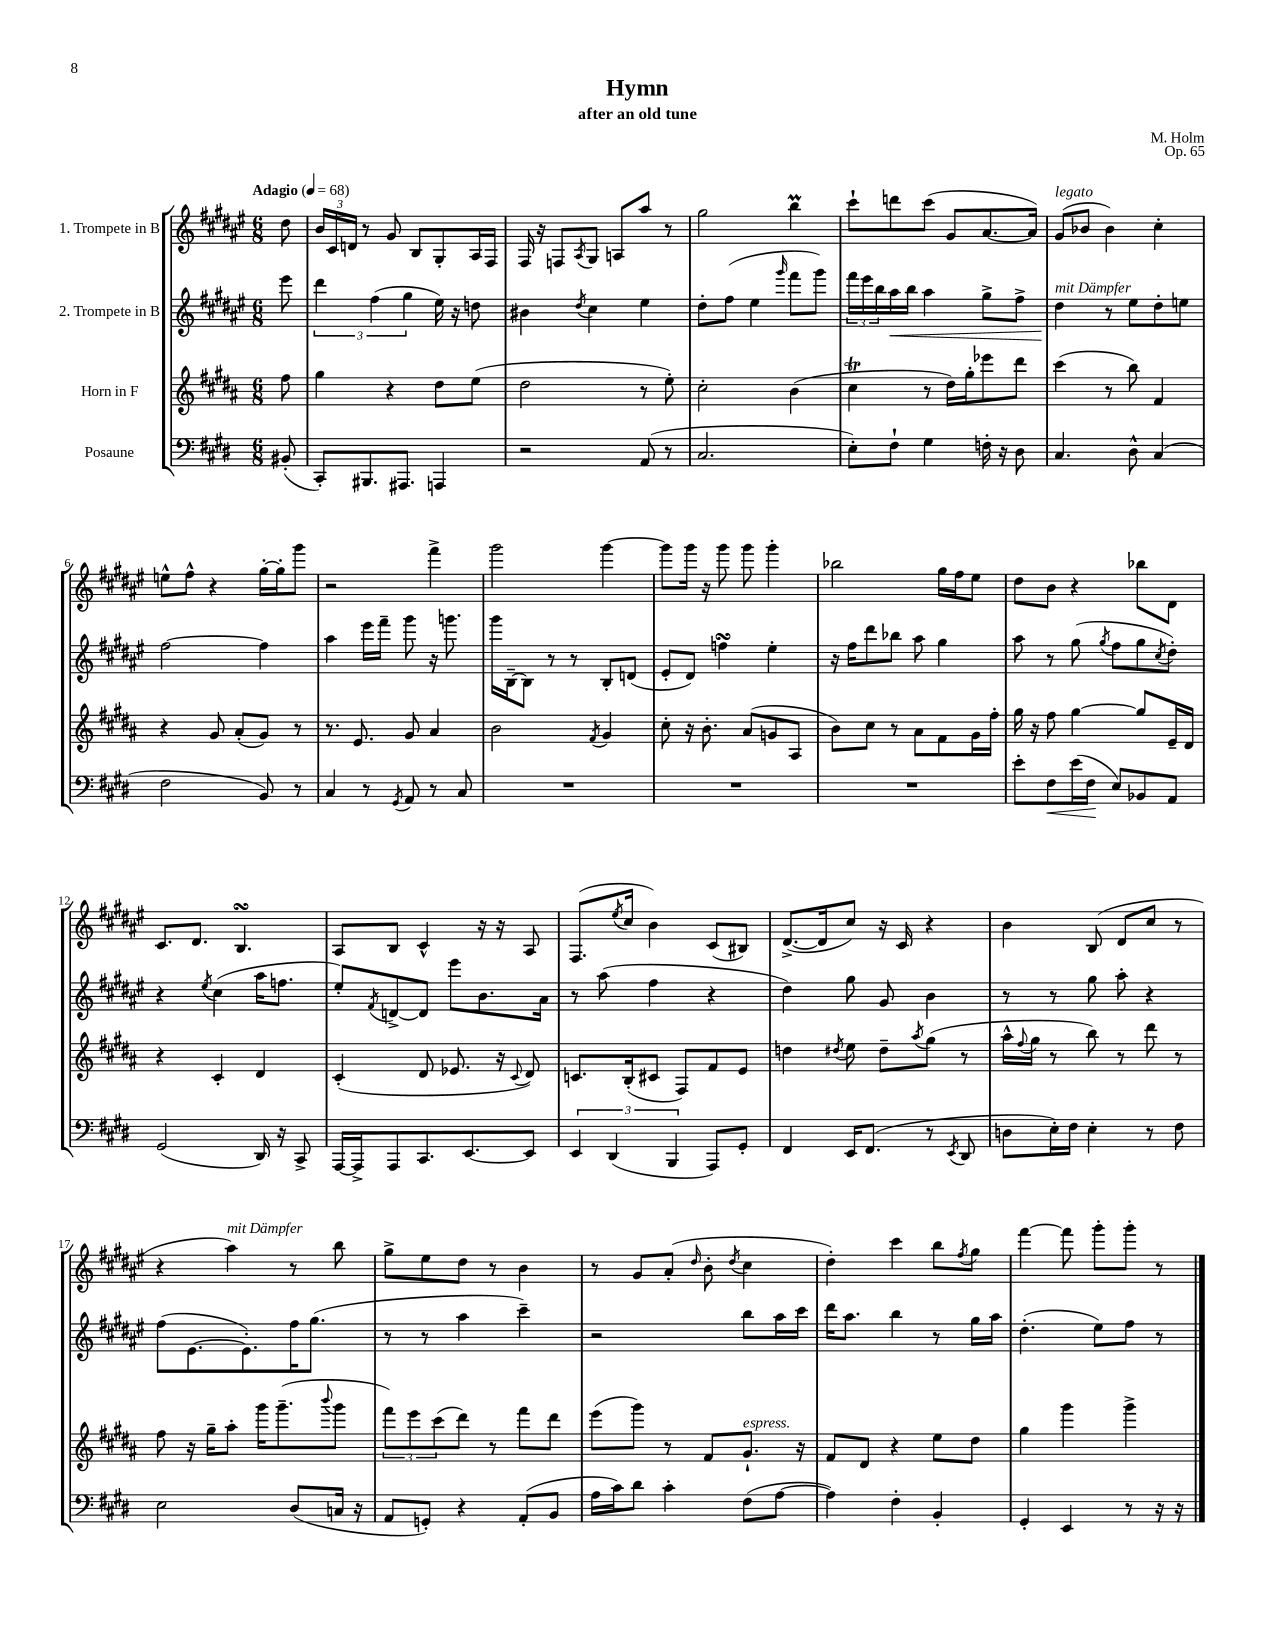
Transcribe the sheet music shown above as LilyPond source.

\header { title = "Hymn" composer = "M. Holm" subtitle = "after an old tune" opus = "Op. 65" }
<<
\new StaffGroup <<
\new Staff = "s0" \with { instrumentName = "1. Trompete in B" } {
    \clef treble \key fis \major \numericTimeSignature \time 6/8 \partial 8 \tempo "Adagio" 4 = 68
    dis''8 |
    \tuplet 3/2 { b'16 cis'16 d'16 } r8 gis'8 b8 gis8-. ais16 fis16 |
    fis16 r16 f8 \acciaccatura { ais8 } gis8 a8 ais''8 r8 |
    gis''2 b''4\prall |
    cis'''8-! d'''8 cis'''8( gis'8 ais'8.~ ais'16) |
    gis'8^\markup { \italic "legato" }( bes'8 bes'4) cis''4-. |
    e''8-^ fis''8-^ r4 gis''16~-. gis''16-. gis'''8 |
    r2 fis'''4-> |
    gis'''2 gis'''4~ |
    gis'''8 gis'''16 r16 gis'''8 gis'''8 gis'''4-. |
    bes''2 gis''16 fis''16 eis''8 |
    dis''8 b'8 r4 bes''8 dis'8 |
    cis'8. dis'8. b4.\turn |
    ais8 b8 cis'4-^ r16 r16 ais8 |
    fis8.( \acciaccatura { eis''8 } cis''16 b'4) cis'8( bis8) |
    dis'8.~->( dis'16 cis''8) r16 cis'16 r4 |
    b'4 b8( dis'8 cis''8 r8 |
    r4 ais''4^\markup { \italic "mit Dämpfer" }) r8 b''8 |
    gis''8-> eis''8 dis''8 r8 b'4 |
    r8 gis'8 ais'8-.( \grace { dis''16 } b'8-. \acciaccatura { dis''8 } cis''4 |
    dis''4-.) cis'''4 b''8 \acciaccatura { fis''8 } gis''8 |
    fis'''4~ fis'''8 gis'''8-. gis'''8-. r8 \bar "|." |
}
\new Staff = "s1" \with { instrumentName = "2. Trompete in B" } {
    \clef treble \key fis \major \numericTimeSignature \time 6/8 \partial 8
    eis'''8 |
    \tuplet 3/2 { dis'''4 fis''4( gis''4 } eis''16) r16 d''8 |
    bis'4 \acciaccatura { dis''8 } cis''4 eis''4 |
    dis''8-. fis''8( eis''4 \grace { gis'''16 } fis'''8 gis'''8) |
    \tuplet 3/2 { fis'''16 eis'''16 b''16 } ais''16\< b''16 ais''4 gis''8-> fis''8-> |
    dis''4\!^\markup { \italic "mit Dämpfer" } r8 eis''8 dis''8-. e''8 |
    fis''2~ fis''4 |
    ais''4 eis'''16 fis'''16-- gis'''8 r16 g'''8. |
    gis'''16 b16~-- b8 r8 r8 b8-. d'8( |
    eis'8-. dis'8) f''4\turn eis''4-. |
    r16 fis''16 dis'''8 bes''8 ais''8 gis''4 |
    ais''8 r8 gis''8( \acciaccatura { gis''8 } fis''8 gis''8 \acciaccatura { cis''8 } dis''8-.) |
    r4 \acciaccatura { eis''8 } cis''4( ais''16 f''8. |
    eis''8-.) \acciaccatura { fis'8 } d'8~-> d'8 eis'''8 b'8. ais'16 |
    r8 ais''8( fis''4 r4 |
    dis''4) gis''8 gis'8 b'4 |
    r8 r8 gis''8 ais''8-. r4 |
    fis''8( eis'8.~ eis'8.-.) fis''16 gis''8.( |
    r8 r8 ais''4 cis'''4--) |
    r2 b''8 ais''16 cis'''16 |
    dis'''16 ais''8. b''4 r8 gis''16 ais''16 |
    dis''4.-.( eis''8) fis''8 r8 \bar "|." |
}
\new Staff = "s2" \with { instrumentName = "Horn in F" } {
    \clef treble \key b \major \numericTimeSignature \time 6/8 \partial 8
    fis''8 |
    gis''4 r4 dis''8 e''8( |
    dis''2 r8 e''8-.) |
    cis''2-. b'4( |
    cis''4\trill r8 dis''16) gis''16-. ees'''8 dis'''8 |
    cis'''4( r8 b''8) fis'4 |
    r4 gis'8 ais'8-.( gis'8) r8 |
    r8. e'8. gis'8 ais'4 |
    b'2 \acciaccatura { fis'8 } gis'4 |
    cis''8-. r16 b'8.-. ais'8( g'8 ais8 |
    b'8) cis''8 r8 ais'8 fis'8 gis'16 fis''16-. |
    gis''16 r16 fis''8 gis''4~ gis''8 e'16-- dis'16 |
    r4 cis'4-. dis'4 |
    cis'4-.( dis'8 ees'8. r16 \appoggiatura { cis'8 } dis'8) |
    c'8. b16-.( cis'8 fis8) fis'8 e'8 |
    d''4 \acciaccatura { dis''8 } e''8 dis''8-- \acciaccatura { ais''8 } gis''8( r8 |
    ais''16-^ \appoggiatura { fis''8 } gis''16 r8 b''8) r8 dis'''8 r8 |
    fis''8 r16 gis''16-- ais''8-. gis'''16 gis'''8.--( \appoggiatura { b'''8 } gis'''8 |
    \tuplet 3/2 { fis'''8) e'''8 cis'''8( } dis'''8) r8 fis'''8 dis'''8 |
    e'''8( gis'''8) r8 fis'8 gis'8.-!^\markup { \italic "espress." } r16 |
    fis'8 dis'8 r4 e''8 dis''8 |
    gis''4 gis'''4 gis'''4-> \bar "|." |
}
\new Staff = "s3" \with { instrumentName = "Posaune" } {
    \clef bass \key e \major \numericTimeSignature \time 6/8 \partial 8
    bis,8-.( |
    cis,8-.) bis,,8. ais,,8. a,,4 |
    r2 a,8( r8 |
    cis2. |
    e8-.) fis8-! gis4 f16-. r16 dis8 |
    cis4. dis8-^ cis4( |
    fis2 b,8) r8 |
    cis4 r8 \acciaccatura { gis,8 } a,8 r8 cis8 |
    R2. |
    R2. |
    R2. |
    e'8-. fis8\< e'16( fis16\! e8) bes,8 a,8 |
    gis,2( dis,16) r16 cis,8-> |
    a,,16~ a,,16-> a,,8 cis,8. e,8.~ e,8 |
    \tuplet 3/2 { e,4 dis,4( b,,4 } a,,8) gis,8-. |
    fis,4 e,16 fis,8.( r8 \acciaccatura { e,8 } dis,8 |
    d8 e16-.) fis16 e4-. r8 fis8 |
    e2 dis8( c16 r16 |
    a,8 g,8-.) r4 a,8-.( b,8 |
    a16 cis'16) dis'8 cis'4-. fis8( a8~ |
    a4) fis4-. b,4-. |
    gis,4-. e,4 r8 r16 r16 \bar "|." |
}
>>
>>
